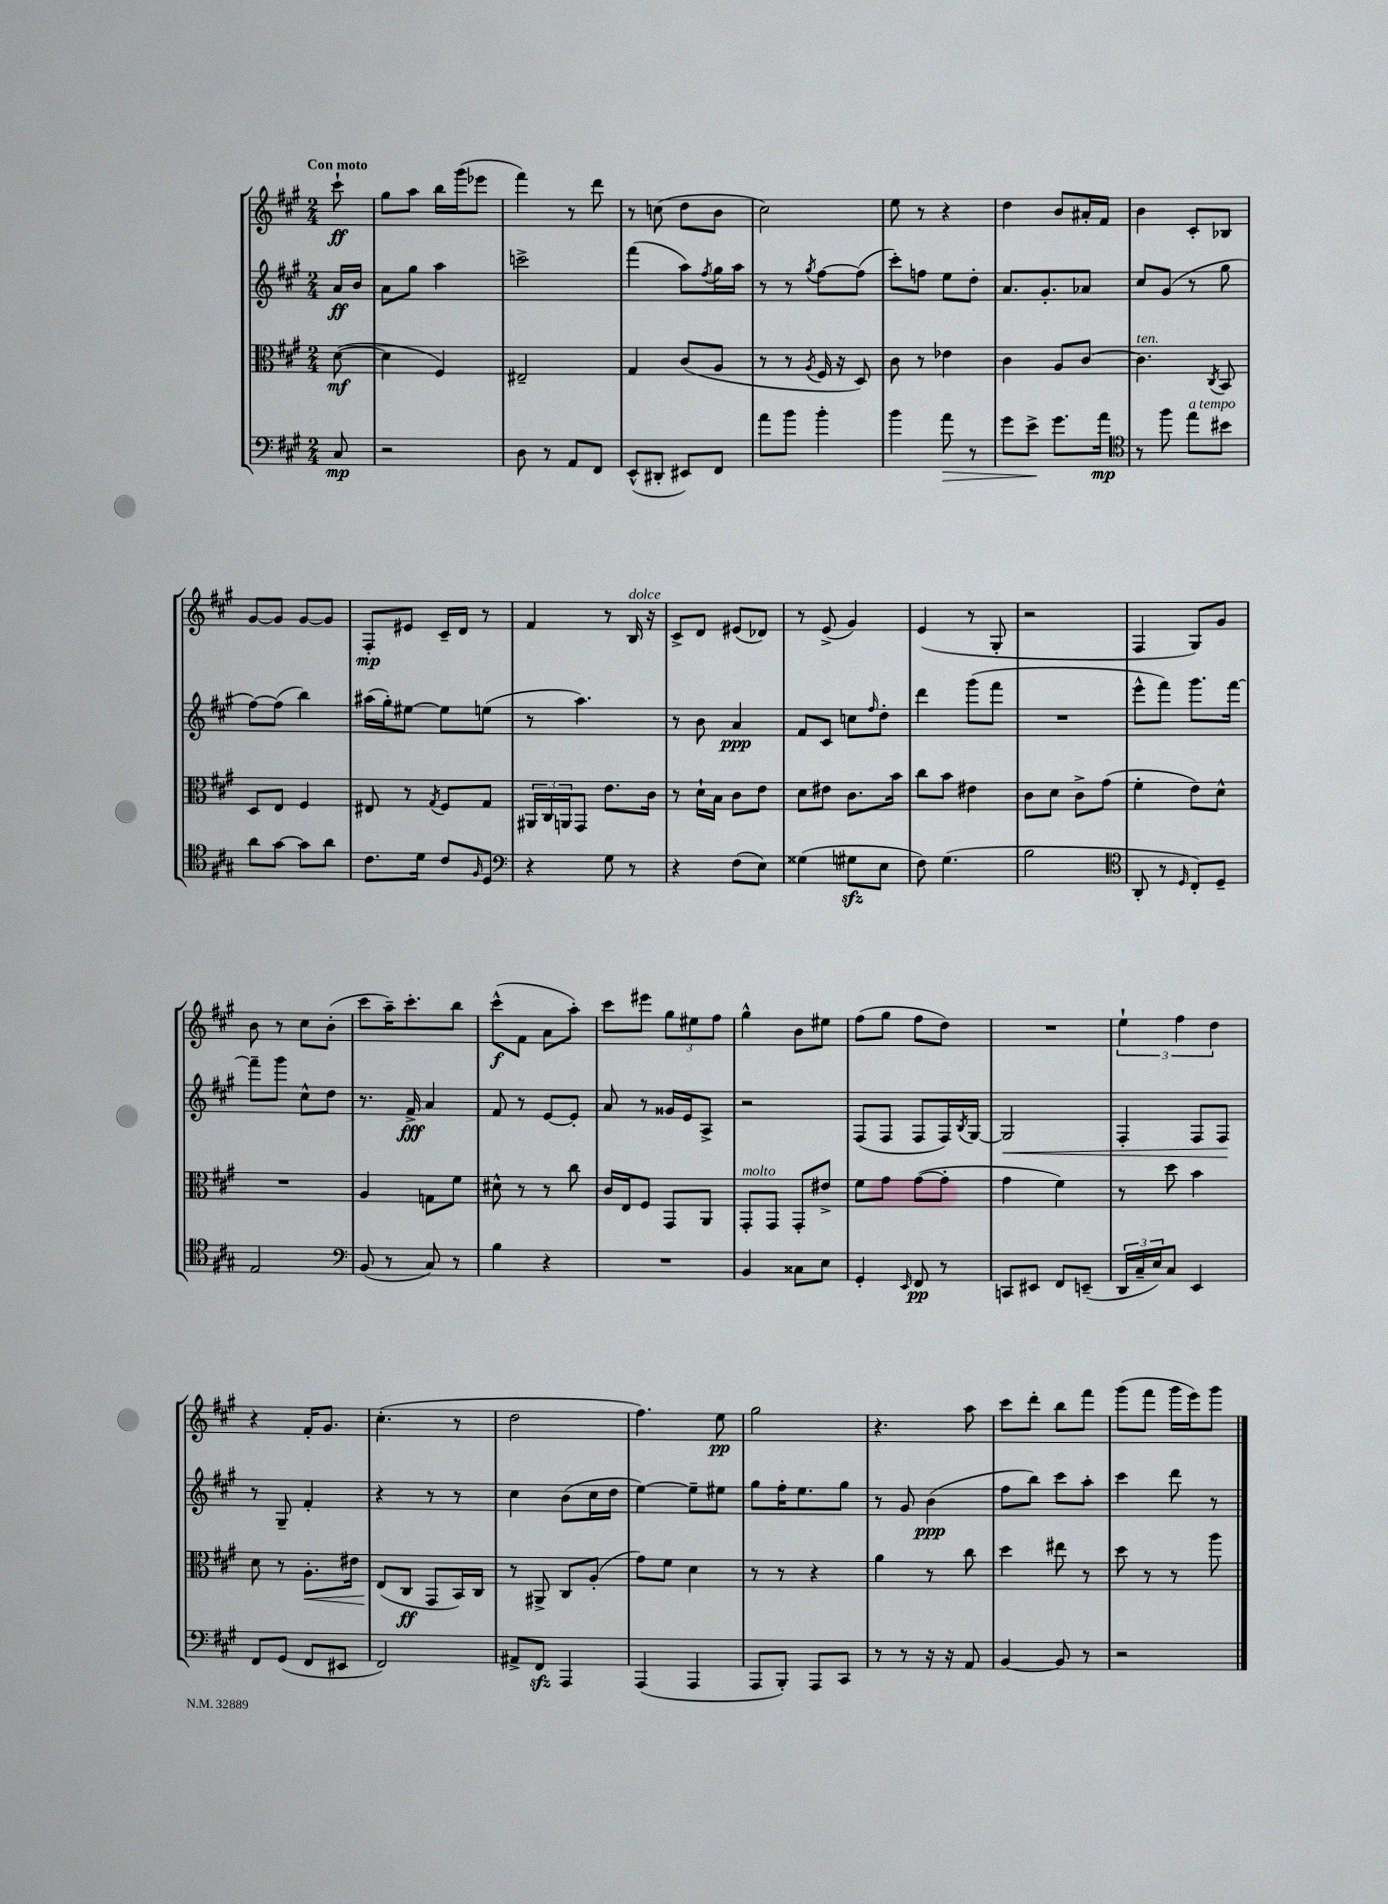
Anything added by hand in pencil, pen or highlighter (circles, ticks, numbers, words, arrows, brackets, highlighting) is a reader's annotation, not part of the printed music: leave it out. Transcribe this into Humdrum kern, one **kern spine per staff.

**kern	**kern	**kern	**kern
*staff4	*staff3	*staff2	*staff1
*clefF4	*clefC3	*clefG2	*clefG2
*k[f#c#g#]	*k[f#c#g#]	*k[f#c#g#]	*k[f#c#g#]
*M2/4	*M2/4	*M2/4	*M2/4
8C#	([8d	16a	8ccc#`
.	.	16b	.
=	=	=	=
2r	4d]	8a	8gg#
.	.	8gg#	8aa
.	4F#)	4aa	16bb
.	.	.	(16ggg#
.	.	.	8eee-
=	=	=	=
8D	2E#~	2ccc^	4fff#)
8r	.	.	.
8AA	.	.	8r
8FF#	.	.	8ddd
=	=	=	=
(8EE^^	4G#	(4fff#	8r
8DD#'	.	.	(8cc
8EE#)	(8c#	8aa)	8dd
.	.	8qff#	.
8FF#	8A	16gg#	8b
.	.	16aa	.
=	=	=	=
8a	8r	8r	2cc#)
8b	8r	8r	.
.	8qA	8qgg#	.
4b'	16F#	[8ff#	.
.	16r	.	.
.	8D)	(8ff#]	.
=	=	=	=
4b	8c#	8ccc#')	8ee
.	8r	8ff	8r
8a	4e-	8ee	4r
8r	.	8dd'	.
=	=	=	=
8g#	4c#	8.a	4dd
8e^	.	.	.
.	.	8.g#'	.
8.g#	8A	.	8b
.	[8c#	8a-	16a#'
16a	.	.	16f#
=	=	=	=
*clefC4	*	*	*
8r	4.c#]	8cc#	4b
8ff#	.	(8g#	.
8ee	.	8r	8c#'
.	8qC#	.	.
8b#	8BB	8gg#	8B-
=	=	=	=
8a	8D	[8ff#)	[8g#
[8g#	8E	(8ff#]	8g#]
8g#]	4F#	4bb)	[8g#
8a	.	.	8g#]
=	=	=	=
8.c#	8E#	(16aa#	8F#'
.	.	16gg#')	.
.	8r	[8ee#	8e#
16d	.	.	.
.	8qG#	.	.
8c#	8F#	8ee#]	16c#~
.	.	.	16d
16qqF#	.	.	.
8D	8G#	(8ee	8r
=	=	=	=
*clefF4	*	*	*
4r	24AA#	8r	4f#
.	24C#	.	.
.	24AA	.	.
.	8GG#	4.aa)	.
8G#	8.e	.	8r
8r	.	.	16B
.	16c#	.	16r
=	=	=	=
4r	8r	8r	8c#^
.	16d`	8b	8d
.	16B	.	.
(8F#	8c#	4a	(8e#
8E)	8e	.	8d-)
=	=	=	=
(4G##	8d	8f#	8r
.	8e#	8c#	(8e^
8G#	8.c#	8cc	4g#)
.	.	16qqff#	.
8E	.	8dd'	.
.	16b	.	.
=	=	=	=
8F#)	8cc#	4ddd	(4e
(4.G#	8b	.	.
.	4e#	(8ggg#	8r
.	.	8fff#	8G#'
=	=	=	=
2B	8c#	2r	2r
.	8d	.	.
.	8c#^	.	.
.	(8g#	.	.
=	=	=	=
*clefC4	*	*	*
8AA'	4f#'	8eee^^	4F#
8r	.	8fff#)	.
16qqD	.	.	.
8C#')	8e)	8.ggg#	8G#)
8D~	8d^^	.	8g#
.	.	[16fff#	.
=	=	=	=
2E	2r	8fff#~]	8b
.	.	8ggg#	8r
.	.	8cc#^^	8cc#
.	.	8dd	(8b'
=	=	=	=
*clefF4	*	*	*
(8BB	4A	8.r	8ccc#
8r	.	.	16aa~)
.	.	16f#^	8.ccc#'
8C#)	8G	4a	.
8r	8f#	.	8bb
=	=	=	=
4B	8d#^^	8f#	(8ccc#^^
.	8r	8r	8f#
4r	8r	[8e	8a
.	8cc#	8e']	8aa')
=	=	=	=
2r	16c#	8a	8ccc#
.	16E	.	.
.	8F#	8r	8eee#
.	8GG#	16g##	12gg#
.	.	16e	.
.	.	.	12ee#
.	8AA	8A^	.
.	.	.	12ff#
=	=	=	=
4BB	8GG#'	2r	4gg#^^
.	8GG#	.	.
8C##	8GG#'	.	8b
8E	8e#^	.	8ee#
=	=	=	=
4GG#'	8f#	(8F#	(8ff#
.	8g#	8F#	8gg#
16qqEE	.	.	.
8FF#	([8g#	8F#	8ff#
8r	8g#']	16F#)	8dd)
.	.	8qB	.
.	.	[16G#	.
=	=	=	=
8CC	4g#	2G#]	2r
8EE#	.	.	.
8FF#	4f#)	.	.
(8EE~	.	.	.
=	=	=	=
24DD	8r	4F#'	6ee`
24C#~	.	.	.
24E)	.	.	.
8C#	8dd	.	.
.	.	.	6ff#
4EE	4b	8F#	.
.	.	.	6dd
.	.	8F#	.
=	=	=	=
8FF#	8d	8r	4r
(8GG#	8r	8G#~	.
8FF#	8.A'	4f#'	16f#'
.	.	.	8.g#
8EE#	.	.	.
.	16e#	.	.
=	=	=	=
2FF#)	(8E	4r	(4.cc#'
.	8C#	.	.
.	8GG#	8r	.
.	16BB)	8r	8r
.	16C#	.	.
=	=	=	=
8AA#^	8r	4cc#	2dd
8FF#	8AA#^	.	.
4AAA	8C#	(8b	.
.	(8A'	16cc#	.
.	.	16dd	.
=	=	=	=
(4AAA	8g#)	[4ee)	4.ff#)
.	8f#	.	.
4AAA	4d	8ee~]	.
.	.	8ee#	8ee
=	=	=	=
8AAA	8r	8gg#	2gg#
8BBB')	8r	16ff#'	.
.	.	8.ee	.
8AAA	4r	.	.
8CC#	.	8gg#	.
=	=	=	=
8r	4a	8r	4.r
8r	.	8g#	.
16r	8r	(4b	.
16r	.	.	.
8AA	8cc#	.	8aa
=	=	=	=
[4BB	4dd	8ff#	8ccc#
.	.	8bb)	8ddd'
8BB]	8ee#	8ccc#	8bb
8r	8r	8aa'	8fff#
=	=	=	=
2r	8dd	4ccc#	(8ggg#
.	8r	.	8fff#
.	8r	8ddd	16ggg#
.	.	.	16eee)
.	8aa	8r	8ggg#
==	==	==	==
*-	*-	*-	*-
